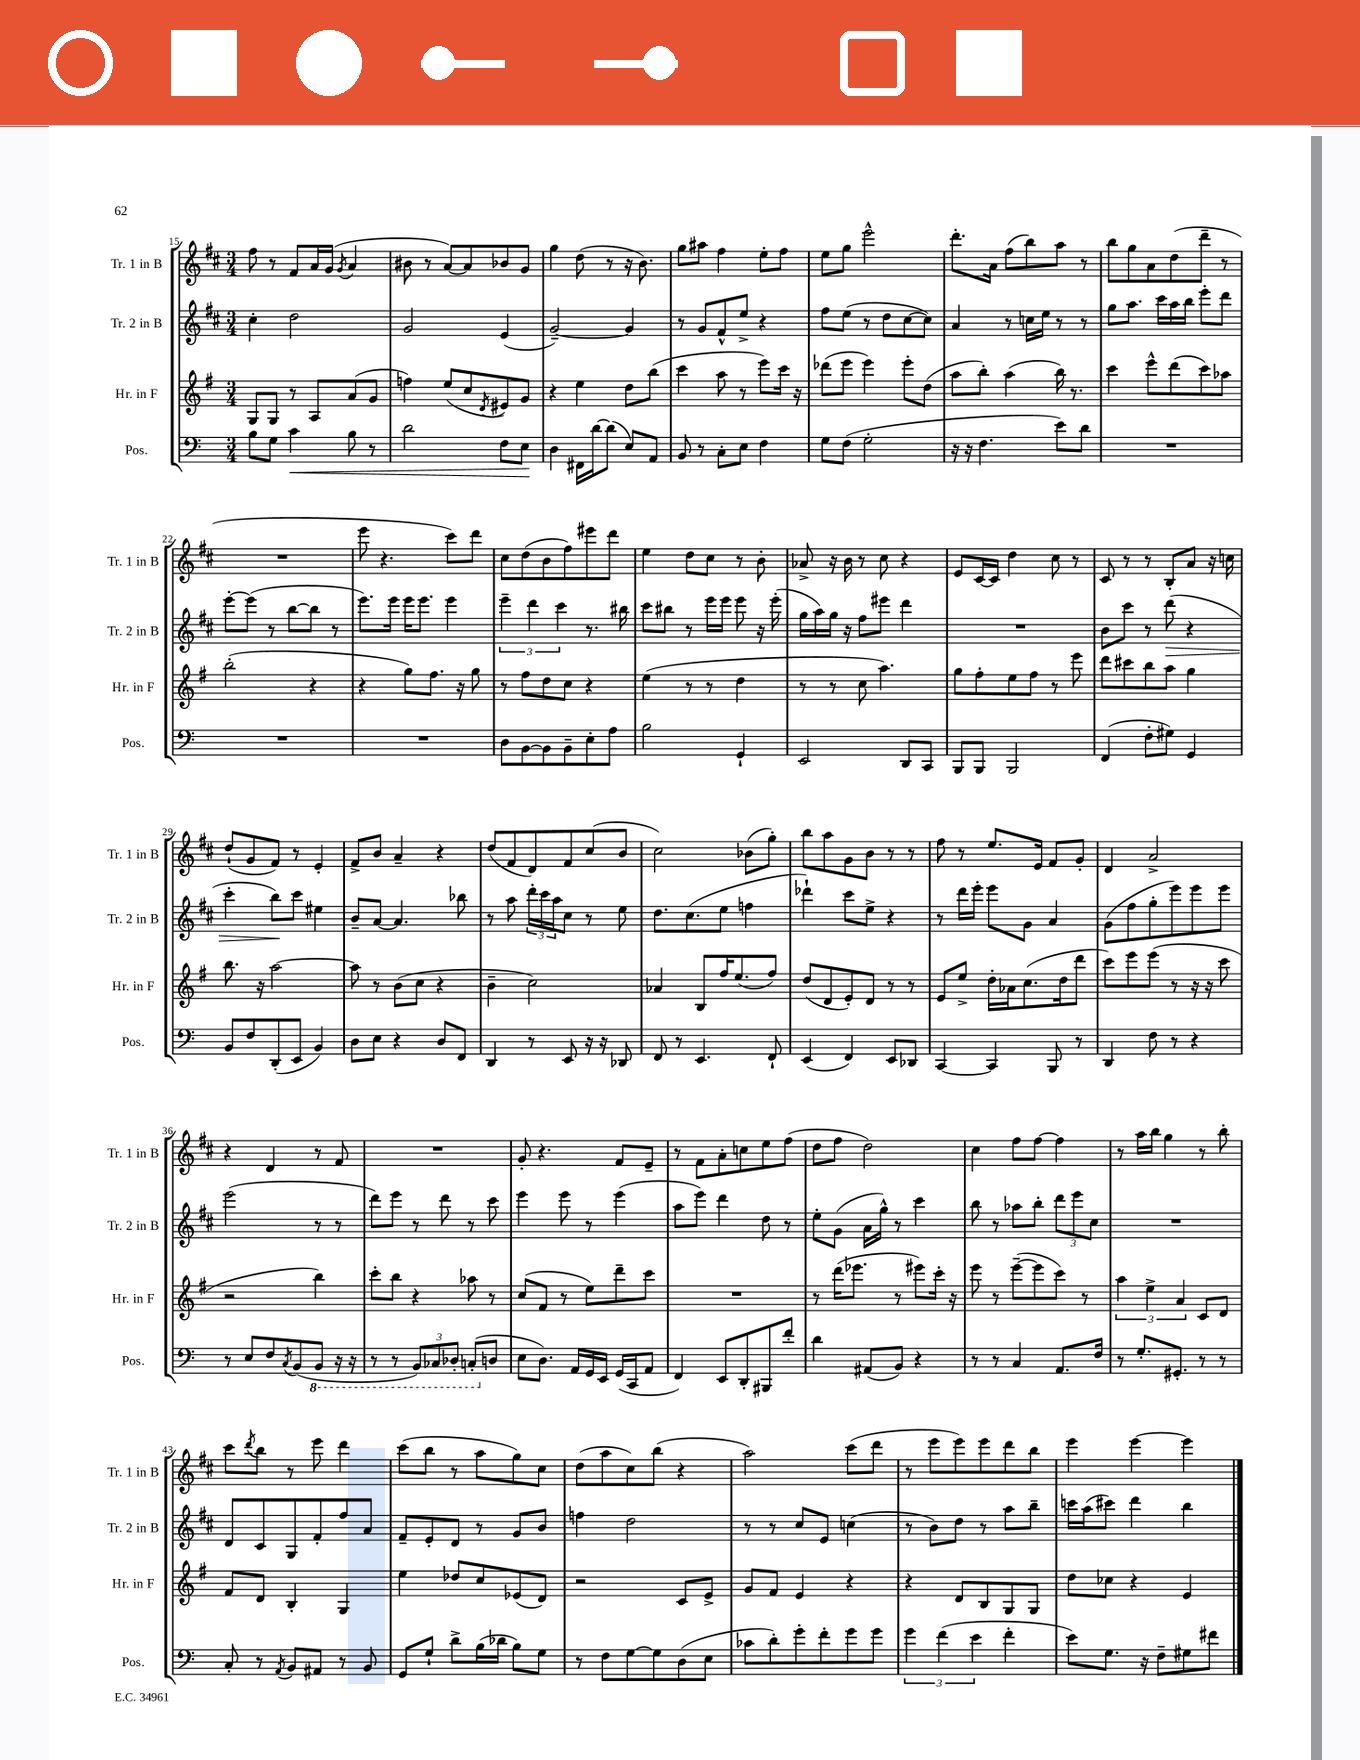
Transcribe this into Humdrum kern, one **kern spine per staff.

**kern	**kern	**kern	**kern
*staff4	*staff3	*staff2	*staff1
*clefF4	*clefG2	*clefG2	*clefG2
*k[]	*k[f#]	*k[f#c#]	*k[f#c#]
*M3/4	*M3/4	*M3/4	*M3/4
8B	8G	4cc#'	8ff#
8G	8G	.	8r
4c	8r	2dd	8f#
.	8A	.	16a
.	.	.	(16g
.	.	.	8qg
8B	(8a	.	4a
8r	8g	.	.
=	=	=	=
2d	4ff)	2g	8b#
.	.	.	8r
.	(8ee	.	[8a)
.	8cc	.	8a]
.	8qd	.	.
8F	8e#)	(4e	8b-
8E	8g	.	8g
=	=	=	=
4D	4r	[2g~)	4gg
16FF#	4ee	.	(8dd
[16d	.	.	.
(8d]	.	.	8r
8E)	8dd	4g]	16r
.	.	.	8.b)
8AA	(8bb	.	.
=	=	=	=
8BB	4ccc	8r	8gg
8r	.	8g	8aa#
8C'	8aa	8f#^^	4ff#
8E	8r	8ee^	.
4F	8eee)	4r	8ee'
.	16ccc	.	8ff#
.	16r	.	.
=	=	=	=
8G	(8ddd-	8ff#	8ee
(8F	8eee	(8ee	8gg
2G'	4eee)	8r	2eee^^
.	.	8dd	.
.	8eee'	[8cc#	.
.	(8dd	8cc#])	.
=	=	=	=
16r	8aa	4a	8.ddd'
16r	.	.	.
4.F	8bb')	.	.
.	.	.	16a
.	(4aa	8r	(8ff#
.	.	16cc	8bb)
.	.	16ee	.
8e)	16bb)	8r	8aa
.	8.r	.	.
8d	.	8r	8r
=	=	=	=
2.r	4ccc	8gg	8bb
.	.	8.aa	8gg
.	8eee^^	.	8a
.	.	16ccc#	.
.	(8ddd	16aa	(8dd
.	.	16bb	.
.	8ccc)	8eee'	8ddd~
.	8aa-	8ddd	8r
=	=	=	=
2.r	(2bb'	[8eee'	2.r
.	.	(8eee]	.
.	.	8r	.
.	.	[8bb	.
.	4r	8bb]	.
.	.	8r	.
=	=	=	=
2.r	4r	8.eee)	8eee
.	.	.	4.r
.	.	16eee	.
.	8gg)	16eee	.
.	.	8.eee	.
.	8.ff#	.	.
.	.	4eee	8ccc#)
.	16r	.	.
.	8gg	.	8ddd
=	=	=	=
8D	8r	6eee~	8cc#
[8BB	8ff#	.	(8dd
.	.	6ddd	.
8BB]	8dd	.	8b
.	.	6ccc#	.
8BB~	8cc	.	8ff#)
8E'	4r	8.r	8eee#
8A	.	.	8ddd
.	.	16bb#	.
=	=	=	=
2B	(4ee	8ccc#	4ee
.	.	8bb#	.
.	8r	8r	8dd
.	8r	16eee	8cc#
.	.	16eee	.
4GG`	4dd	8eee	8r
.	.	16r	8b'
.	.	(16eee'	.
=	=	=	=
2EE	8r	16gg	8a-^
.	.	16aa)	.
.	8r	16gg	16r
.	.	16r	16b
.	8cc	8ff#	8r
.	4.aa)	8eee#	8cc#
8DD	.	4ddd	4r
8CC	.	.	.
=	=	=	=
8BBB	8gg	2.r	8e
8BBB	8ff#'	.	[16c#
.	.	.	16c#]
2BBB	8ee	.	4dd
.	8ff#	.	.
.	8r	.	8cc#
.	8eee	.	8r
=	=	=	=
(4FF	8ddd	8b	8c#
.	8ccc#	8ccc#	8r
8F'	8bb	8r	8r
8G#)	8aa	(8ddd	8B'
4GG	4gg	4r	8a
.	.	.	16r
.	.	.	16cc
=	=	=	=
8BB	8.bb	4ccc#'	(8dd`
8F	.	.	8g
.	16r	.	.
(8DD'	[2aa	8bb)	8f#)
8EE	.	8ccc#	8r
4BB)	.	4ee#	4e'
=	=	=	=
8D	8aa]	8b~	8f#^
8E	8r	[8a	8b
4r	(8b	4.a]	4a~
.	8cc	.	.
8D	4r	.	4r
8FF	.	8bb-	.
=	=	=	=
4DD	4b~	8r	(8dd
.	.	8aa	8f#
8r	2cc)	24ddd'	8d)
.	.	24ccc#	.
.	.	24aa	.
8EE	.	8cc#	8f#
16r	.	8r	(8cc#
16r	.	.	.
8DD-	.	8ee	8b
=	=	=	=
8FF	4a-	8.dd	2cc#)
8r	.	.	.
.	.	(8.cc#	.
4.EE	8B	.	.
.	16ff#	8ee	.
.	(8.ee	.	.
.	.	4ff	(8b-
8FF`	8ff#)	.	8gg')
=	=	=	=
(4EE	(8dd	4ddd-`)	8bb
.	8d	.	8aa
4FF)	8e')	8ccc#	8g
.	8d	8ee^	8b
8EE	8r	4r	8r
8DD-	8r	.	8r
=	=	=	=
[4CC	8e	8r	8ff#
.	8ee^	16ddd	8r
.	.	16eee'	.
4CC]	16dd'	8eee	8.ee
.	16a-	.	.
.	(8.cc	8g	.
.	.	.	16e
8BBB	.	4a	8f#
.	16dd	.	.
8r	8ddd	.	8g'
=	=	=	=
4DD	8ccc)	(8g	4d
.	8eee	8ff#	.
8F	(8eee	8gg'	2a^
8r	8r	8eee)	.
4r	16r	8eee	.
.	16r	.	.
.	8ccc	8eee	.
=	=	=	=
8r	2r	(2eee	4r
8E	.	.	.
8F	.	.	4d
8qC	.	.	.
(8BB	.	.	.
8BBB	4bb)	8r	8r
16r	.	8r	8f#
16r	.	.	.
=	=	=	=
8r	8ccc'	8ddd)	2.r
8r	8bb	8eee	.
12BBB)	4r	8r	.
12CC-	.	.	.
.	.	8ddd	.
12DD-'	.	.	.
(8CC'	8aa-	8r	.
8D	8r	8ccc#	.
=	=	=	=
8E	(8cc	4eee	8g'
8.D)	8f#	.	4.r
.	8r	8eee	.
16AA	.	.	.
16GG	8ee)	8r	.
16EE	.	.	.
(16GG	8ddd~	(4eee	8f#
16CC	.	.	.
8AA	8ccc	.	8e~
=	=	=	=
4FF)	2.r	8aa	8r
.	.	8eee)	8f#
8EE	.	4ddd	8a'
8DD'	.	.	8cc
8BBB#	.	8dd	8ee
8f'	.	8r	(8ff#
=	=	=	=
4d	8r	8ee'	8dd
.	(16ddd	(8g	8ff#
.	8.eee-	.	.
(8AA#	.	16a	2dd)
.	.	16gg^^)	.
8BB)	8r	8r	.
4r	8eee#)	4ccc#	.
.	16ccc'	.	.
.	16r	.	.
=	=	=	=
8r	8eee	8bb	4cc#
8r	8r	8r	.
4C	([8eee~	8aa-	8ff#
.	8eee]	8bb'	[8ff#
8.AA	8ccc)	12ddd	4ff#]
.	.	12eee	.
.	8r	.	.
.	.	12cc#	.
16F	.	.	.
=	=	=	=
8r	6aa	2.r	8r
8.G'	.	.	16aa
.	6ee^	.	.
.	.	.	16bb
.	.	.	4gg
8.GG#'	.	.	.
.	6a	.	.
8r	8c	.	8r
8r	8d	.	8bb'
=	=	=	=
8C'	8f#	8d	8ccc#
.	.	.	8qddd
8r	8d	8c#	8bb
8qAA	.	.	.
8BB	4B'	8G	8r
8AA#	.	8f#'	8eee
8r	4G	8ff#	4ddd
8BB	.	8a	.
=	=	=	=
8GG	4ee	8f#~	(8ccc#
8G`	.	8e'	8bb
8d^	8dd-	8d	8r
(16B	8cc	8r	8aa
16d-	.	.	.
8B)	(8e-	8g	8gg)
8G	8d)	8b	8cc#
=	=	=	=
8r	2r	4ff	(8dd
8F	.	.	8aa
[8G	.	2dd	8cc#)
8G]	.	.	(8bb
(8D	8c	.	4r
8E	8e^	.	.
=	=	=	=
8c-	8g	8r	2aa)
8d')	8f#	8r	.
8g'	4e	8cc#	.
8f'	.	8e	.
8g	4r	(4cc	(8ccc#
8g	.	.	8ddd
=	=	=	=
6g	4r	8r	8r
.	.	8b)	8eee
(6f	.	.	.
.	8d	8dd	8eee)
6e	.	.	.
.	8B	8r	8eee
4f'	8G	8aa	8ddd
.	8G	8bb~	8bb
=	=	=	=
8e)	8dd	16ccc	4eee
.	.	(16aa	.
8.G	8cc-	8ccc#)	.
.	4r	4ddd	[4eee
16r	.	.	.
8F~	.	.	.
8G#	4e	4bb	4eee]
8f#	.	.	.
==	==	==	==
*-	*-	*-	*-
